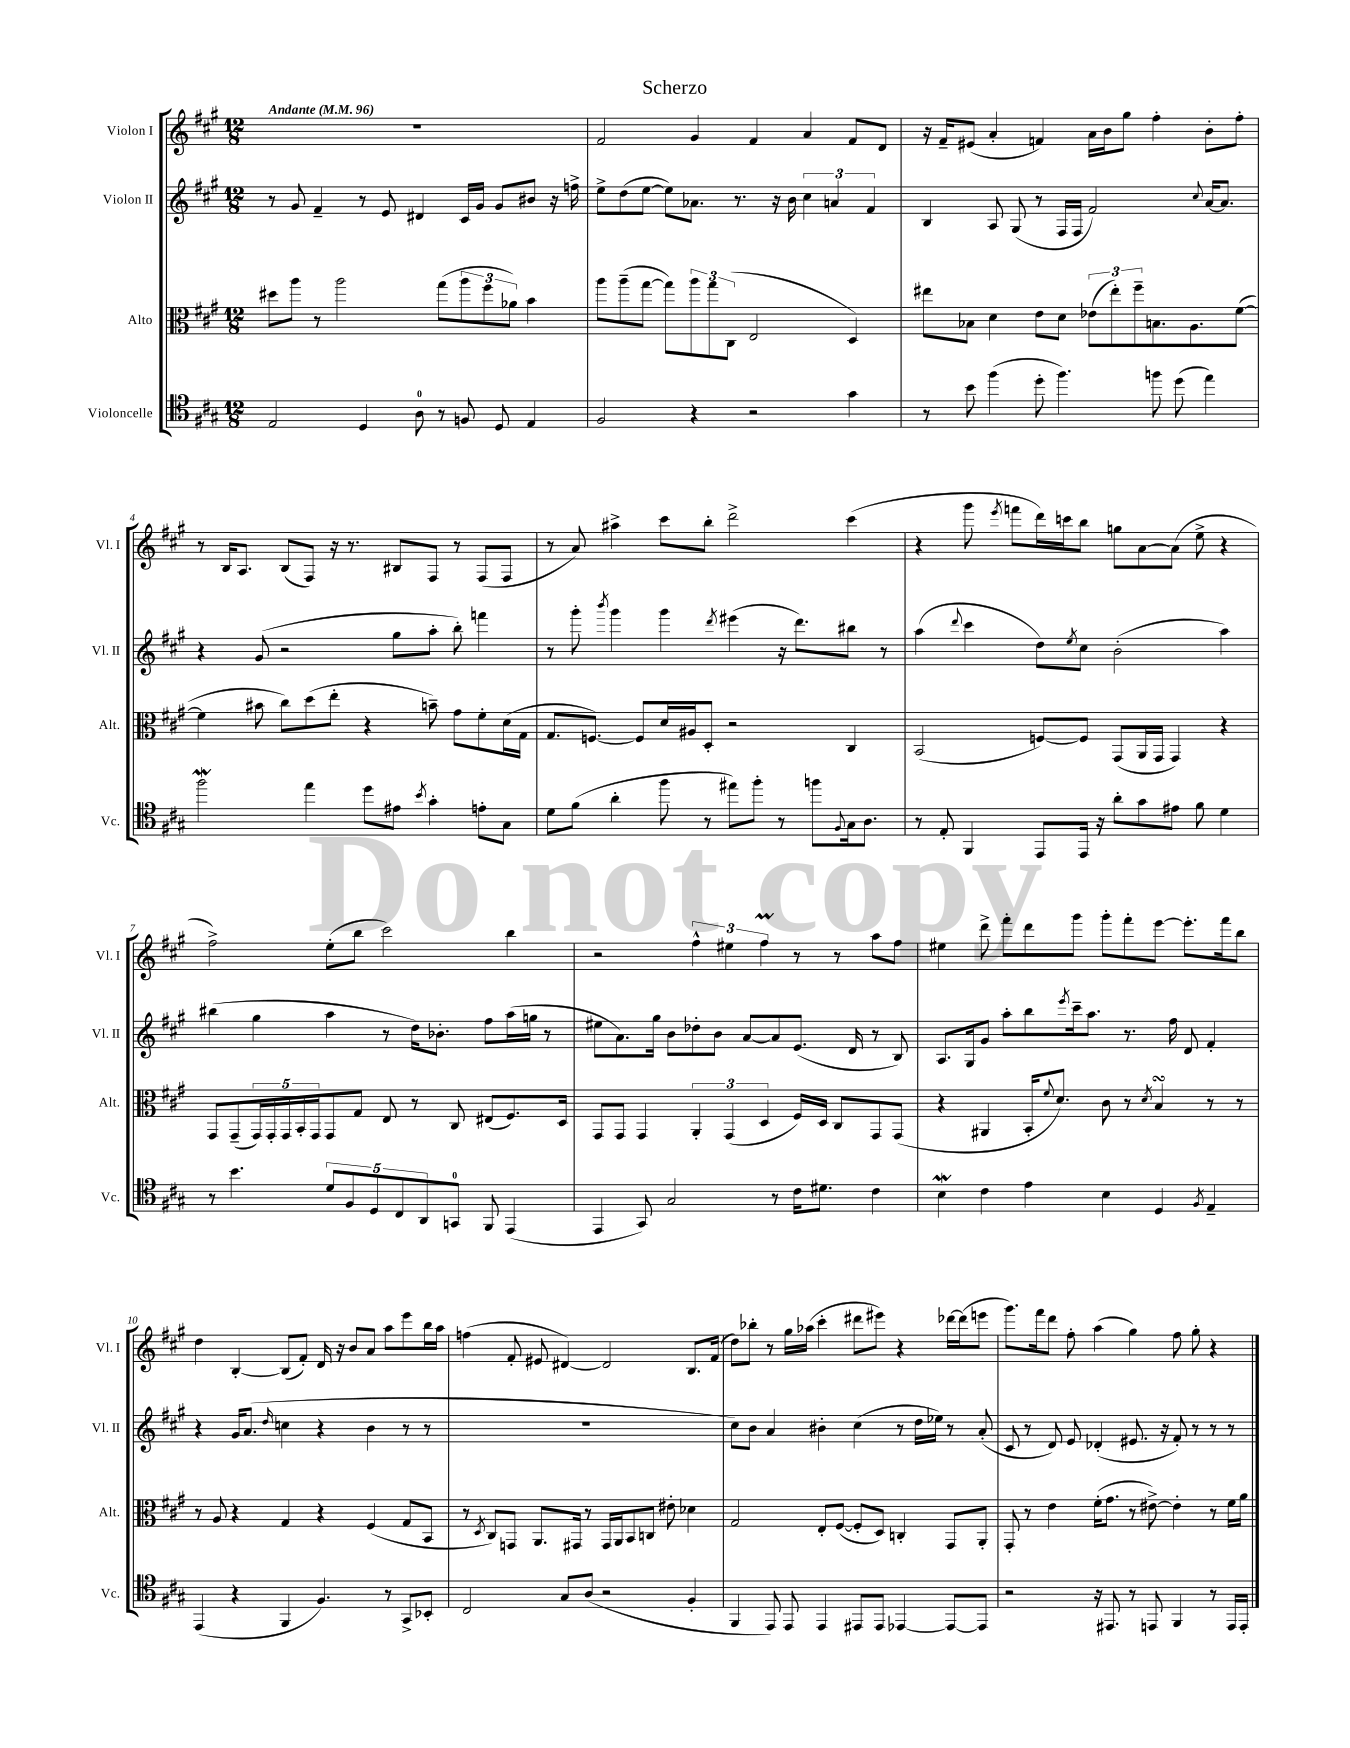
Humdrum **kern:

**kern	**kern	**kern	**kern
*staff4	*staff3	*staff2	*staff1
*clefC4	*clefC3	*clefG2	*clefG2
*k[f#c#g#]	*k[f#c#g#]	*k[f#c#g#]	*k[f#c#g#]
*M12/8	*M12/8	*M12/8	*M12/8
*MM96	*MM96	*MM96	*MM96
2E	8dd#	8r	1.r
.	8aa	8g#	.
.	8r	4f#~	.
.	2aa	.	.
4D	.	8r	.
.	.	8e	.
8A	.	4d#	.
8r	(8gg#	.	.
8F	12aa	16c#	.
.	.	16g#	.
.	12ff#	.	.
8D	.	8g#	.
.	12a-)	.	.
4E	4b	8b#	.
.	.	16r	.
.	.	16ff^	.
=	=	=	=
2F#	8aa	8ee^	2f#
.	(8aa~	(8dd	.
.	[8gg#	[8ee	.
.	8gg#])	8ee])	.
4r	12aa	8.a-	4g#
.	12gg#	.	.
.	(12C#	.	.
.	.	8.r	.
2r	2E	.	4f#
.	.	16r	.
.	.	16b	.
.	.	6cc#	4a
.	.	6a	.
4g#	4D)	.	8f#
.	.	6f#	.
.	.	.	8d
=	=	=	=
8r	8ee#	4B	16r
.	.	.	16f#~
8b	8B-	.	(8e#
(4ff#	4d	8A	4a'
.	.	(8G#	.
8dd'	8e	8r	4f)
4.ff#)	8d	16F#	.
.	.	16F#	.
.	(12e-	2f#)	16a
.	.	.	16b
.	12ee#')	.	.
.	.	.	8gg#
.	12ff#~	.	.
8ff	8.B	.	4ff#'
(8dd	.	.	.
.	8.A	.	.
.	.	8qqcc#	.
4ee)	.	[16a	8b'
.	.	8.a]	.
.	([8f#	.	8ff#'
=	=	=	=
2ff#	4f#]	4r	8r
.	.	.	16B
.	.	.	8.A
.	8b#	(8g#	.
.	8cc#)	2r	(8B
4ee	(8dd	.	8F#)
.	8ee'	.	16r
.	.	.	8.r
8dd	4r	.	.
8e#	.	8gg#	8B#
8qb	.	.	.
4g#'	8b~)	8aa'	8F#
.	8g#	8bb')	8r
8e'	8f#'	4fff	(8F#
8G#	(16d	.	8F#
.	16G#	.	.
=	=	=	=
8d	8.G#	8r	8r
(8f#	.	8ggg#'	8a)
.	[8.F)	.	.
.	.	8qbbb	.
4a'	.	4ggg#	4aa#^
.	8F]	.	.
8ff#	16d	4ggg#	8ccc#
.	16A#	.	.
8r	8D'	.	8bb'
.	.	8qddd	.
8ee#)	2r	(4eee#	2ddd^
8ff#'	.	.	.
8r	.	16r	.
.	.	8.ddd)	.
8ff	.	.	.
8qqF#	.	.	.
16G#	4C#	8bb#	(4ccc#
8.A	.	.	.
.	.	8r	.
=	=	=	=
8r	(2BB	(4aa	4r
8E'	.	.	.
.	.	8qqddd	.
4FF#	.	4ccc#	8ggg#
.	.	.	8qeee
.	.	.	8fff
8EE	[8F)	8dd)	16ddd)
.	.	.	16ccc
.	.	8qee	.
16EE	8F]	8cc#	8bb
16r	.	.	.
8a'	(8GG#	(2b'	8gg
8g#	16AA	.	[8a
.	16GG#	.	.
8e#	4GG#)	.	(8a]
8f#	.	.	8ee^
4d	4r	4aa)	4r
=	=	=	=
8r	8GG#	(4bb#	2ff#^)
4.b	(8GG#~	.	.
.	20GG#)	4gg#	.
.	20GG#'	.	.
.	20GG#	.	.
.	20BB'	.	.
.	20GG#	.	.
10d	8GG#	4aa	(8ee'
10F#	.	.	.
.	8G#	.	8bb
10D	.	.	.
.	8E	8r	2ccc#)
10C#	.	.	.
.	8r	16dd)	.
10AA	.	.	.
.	.	8.b-'	.
8GG	8C#	.	.
8FF#	(8E#	8ff#	.
(4EE	8.F#)	(16aa	4bb
.	.	16gg	.
.	.	8r	.
.	16D	.	.
=	=	=	=
4EE	8GG#	8ee#	2r
.	8GG#	8.a)	.
8GG#)	4GG#	.	.
.	.	16gg#	.
2G#	.	8b	.
.	6AA'	8dd-'	6ff#^^
.	.	8b	.
.	(6GG#	.	6ee#
.	.	[8a	.
.	6D	.	6ff#
8r	.	8a]	.
16c#	16F#)	(8.e	8r
8.d#	16D	.	.
.	8C#	.	8r
.	.	16d	.
4c#	8GG#	8r	8aa
.	(8GG#	8B)	8ff#
=	=	=	=
4B	4r	8.A	4ee#
.	.	16G#	.
4c#	4AA#	8g#	8ddd^
.	.	8aa'	8fff#'
4e	16BB'	8bb	8ddd
.	8qqf#	.	.
.	8.d)	.	.
.	.	8qeee	.
.	.	16ccc#~	8ggg#
.	.	8.aa	.
4B	8c#	.	8ggg#'
.	8r	8.r	8fff#'
.	8qd	.	.
4D	4B	.	[8eee
.	.	16ff#	.
.	.	8d	8.eee']
8qF#	.	.	.
4E~	8r	4f#'	.
.	.	.	16fff#
.	8r	.	8bb
=	=	=	=
(4EE	8r	4r	4dd
.	8A	.	.
4r	4r	16g#	[4B'
.	.	(8.a	.
.	.	16qqdd	.
4FF#	4G#	4cc	(8B]
.	.	.	8f#')
4.F#)	4r	4r	16d
.	.	.	16r
.	.	.	8b
.	(4F#	4b	8a
8r	.	.	8aa
8GG#^	8G#	8r	8eee
8BB-'	8BB	8r	16bb
.	.	.	16aa
=	=	=	=
2C#	8r	1.r	(4ff
.	8qD	.	.
.	8C#)	.	.
.	8GG	.	8f#'
.	8.AA	.	8e#
8G#	.	.	[4d#)
.	16GG#	.	.
(8A	8r	.	.
2r	16GG#	.	2d#]
.	16AA	.	.
.	8BB	.	.
.	8C	.	.
.	8e#'	.	.
4F#'	4d-	.	8.B
.	.	.	(16f#
=	=	=	=
4FF#	2G#	8cc#)	8dd)
.	.	8b	8bb-'
8EE)	.	4a	8r
8EE	.	.	16gg#
.	.	.	(16aa-
4EE	8E'	4b#'	4ccc#'
.	([8F#	.	.
8EE#	8F#']	(4cc#	8ddd#
8EE#	8D)	.	8eee#)
[4EE-	4C'	8r	4r
.	.	16dd	.
.	.	16ee-)	.
8EE-_	8GG#	8r	[16ddd-
.	.	.	(16ddd-]
8EE-]	8AA'	(8a'	8eee
=	=	=	=
2r	8GG#'	8c#	8.ggg#)
.	8r	8r	.
.	.	.	16fff#
.	4e	8d)	8ddd
.	.	8e	8ff#'
16r	(16f#'	(4d-'	(4aa
8.EE#	8.g#	.	.
8r	8r	8.e#	4gg#)
8EE	[8e#^)	.	.
.	.	16r	.
4FF#	4e#']	8f#')	8ff#
.	.	8r	8gg#'
8r	8r	8r	4r
16EE	16f#	8r	.
16EE'	16a	.	.
==	==	==	==
*-	*-	*-	*-
